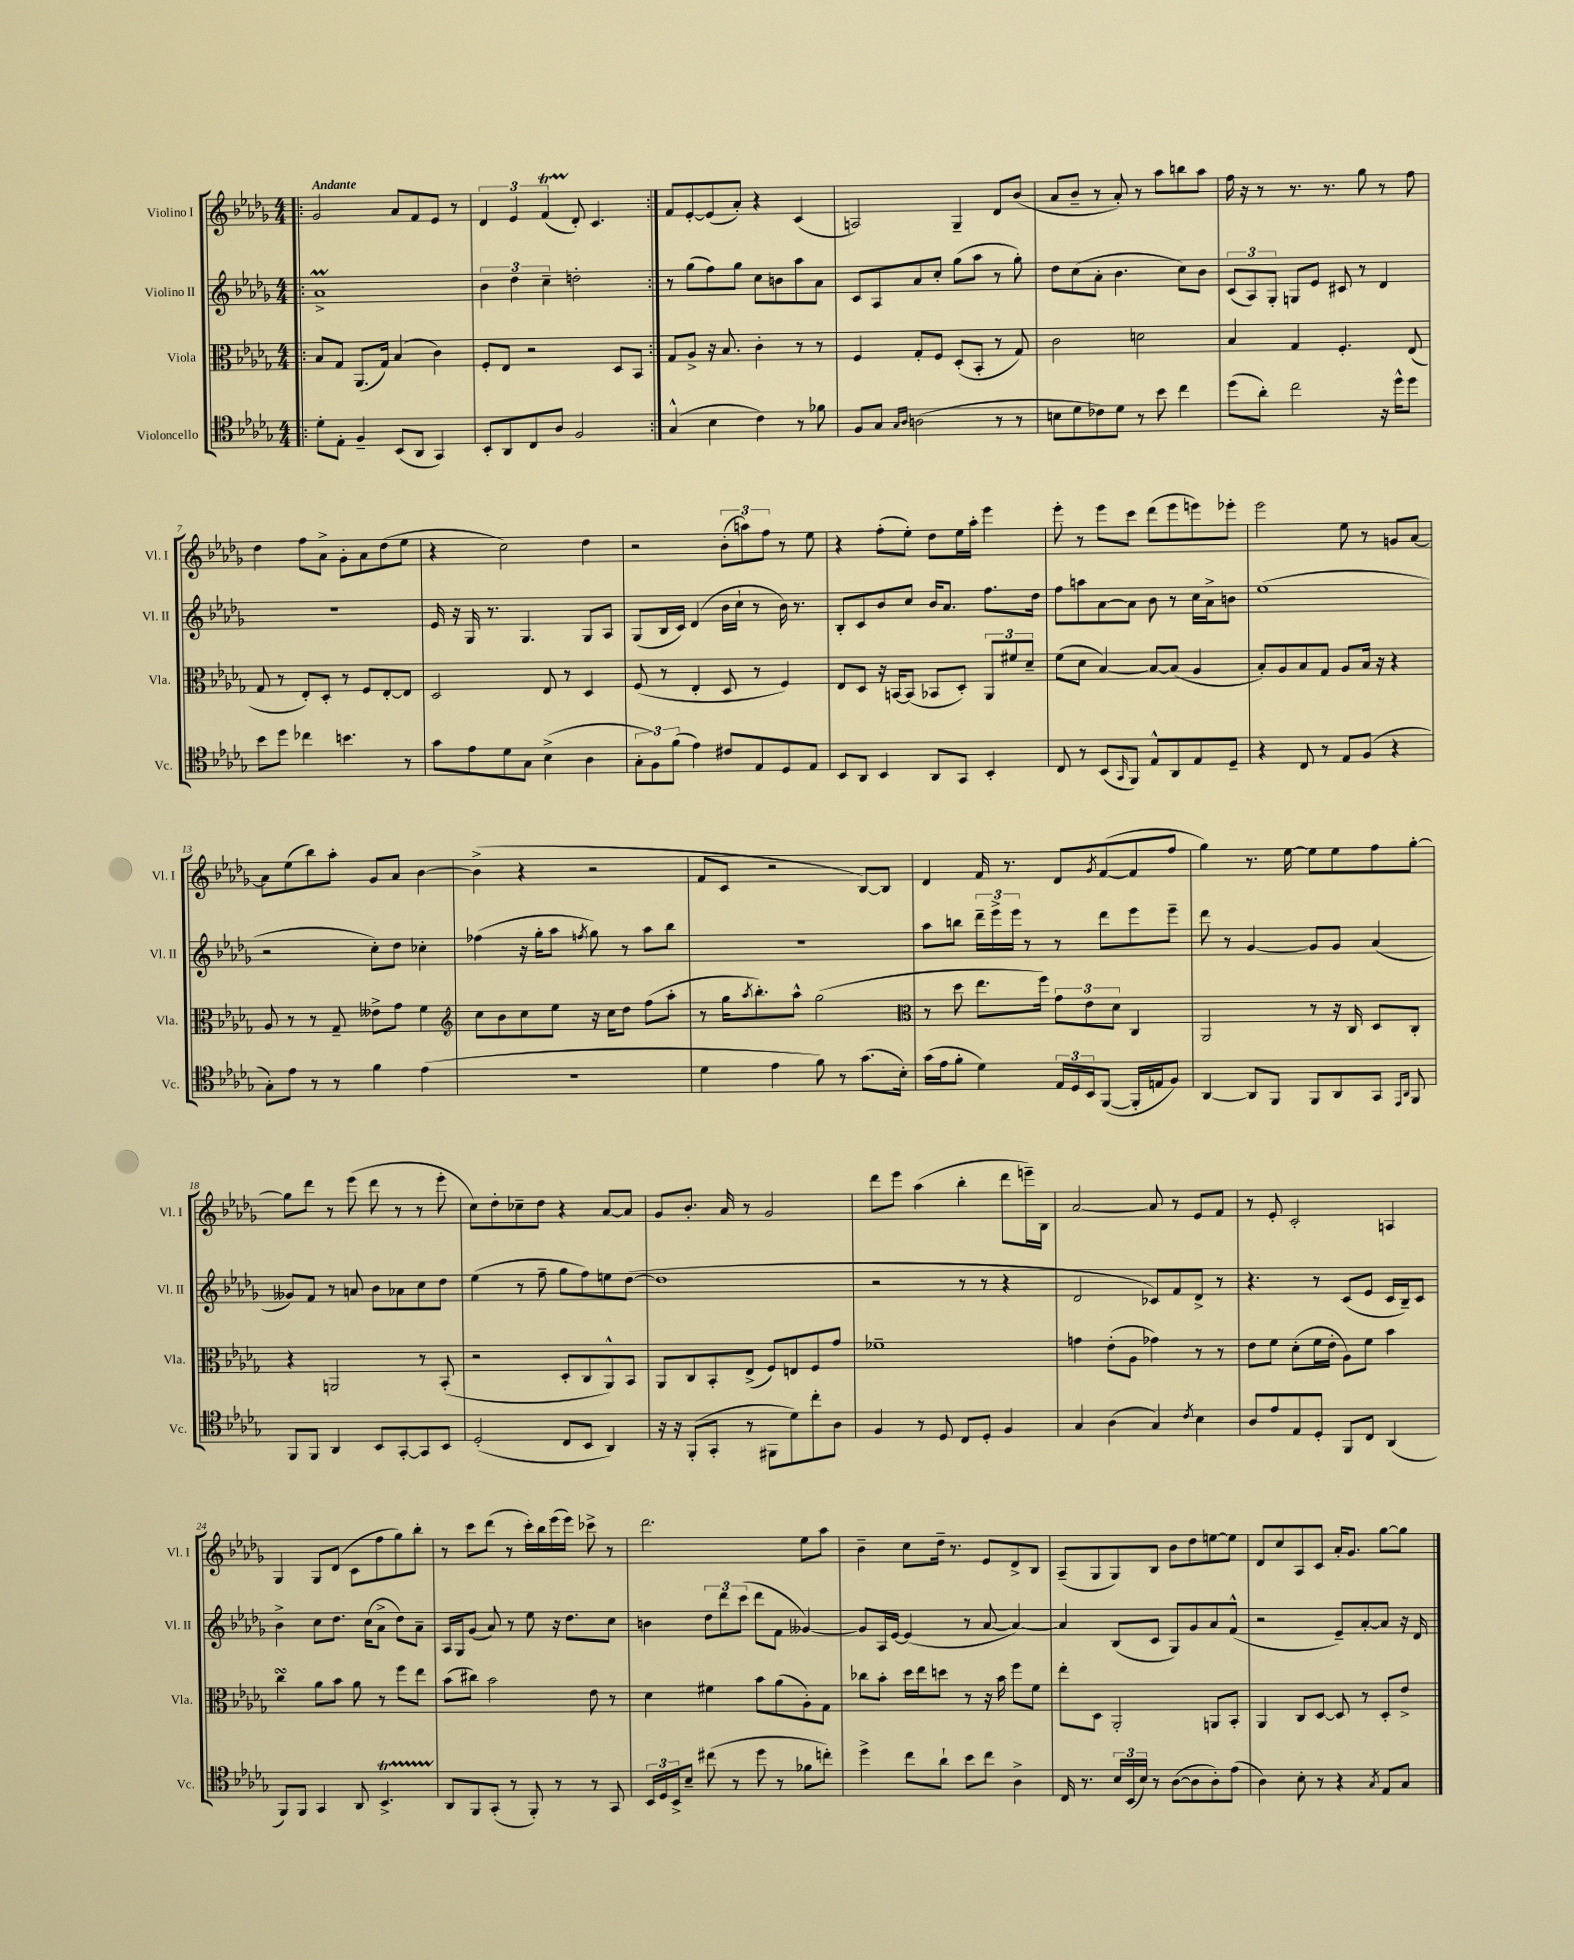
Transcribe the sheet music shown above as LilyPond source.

<<
\new StaffGroup <<
\new Staff = "s0" \with { instrumentName = "Violino I" shortInstrumentName = "Vl. I" } {
    \clef treble \key des \major \numericTimeSignature \time 4/4 \tempo "Andante"
    \repeat volta 2 { \bar ".|:" ges'2 aes'8 f'8 ees'8 r8 |
    \tuplet 3/2 { des'4 ees'4 f'4\startTrillSpan( } des'8-.\stopTrillSpan) c'4. | }
    f'8 ees'8~-. ees'8( aes'8-.) r4 c'4( |
    a2) ges4-- des'8 bes'8( |
    aes'8 bes'8-- r8 aes'8-.) r8 aes''8 b''8 aes''8 |
    f''16 r16 r8 r8. r8. ges''8 r8 f''8 |
    des''4 f''8 aes'8-> ges'8-. aes'8 des''8( ees''8 |
    r4 c''2) des''4 |
    r2 \tuplet 3/2 { bes'8-.( a''8) f''8 } r8 ees''8 |
    r4 f''8-.( ees''8-.) des''8 ees''16 aes''16-. ees'''4 |
    ees'''8-. r8 ees'''8 c'''8 des'''8( ees'''8 e'''8) ees'''8-. |
    ees'''2 ees''8 r8 g'8 aes'8~ |
    aes'8 ees''8( bes''8) aes''8-. ges'8 aes'8 bes'4~ |
    bes'4->( r4 r2 |
    f'8 c'8 r2 bes8~) bes8 |
    des'4 f'16 r8. des'8 \acciaccatura { ges'8 } f'8~( f'8 f''8 |
    ges''4) r8. ees''16~ ees''8 ees''8 f''8 ges''8~-. |
    ges''8 des'''8 r8 ees'''8( des'''8 r8 r8 ees'''8-. |
    c''8) des''8-. ces''8-- des''8 r4 aes'8~ aes'8 |
    ges'8 bes'8.-. aes'16 r8 ges'2 |
    des'''8 ees'''8 aes''4( bes''4-. des'''8 e'''16--) bes16 |
    aes'2~ aes'8 r8 ees'8 f'8 |
    r8 ees'8-. c'2-. a4 |
    ges4 ges8 des'8( c'8 f''8 ges''8) bes''8-. |
    r8 c'''8 des'''8( r8 c'''16-.) bes''16 ees'''16( ees'''16) ces'''8-> r8 |
    des'''2. ees''8 aes''8 |
    bes'4-- c''8 des''16-- r8. ees'8 des'8-> bes8 |
    aes8--( ges8 ges8) bes8 bes'8 des''8 e''8~ e''8 |
    des'8 c''8 aes8 c'8 aes'16-. ges'8. ges''8~ ges''8 \bar "|." |
}
\new Staff = "s1" \with { instrumentName = "Violino II" shortInstrumentName = "Vl. II" } {
    \clef treble \key des \major \numericTimeSignature \time 4/4
    \repeat volta 2 { \bar ".|:" aes'1->\prall |
    \tuplet 3/2 { bes'4 des''4 c''4-- } d''2-. | }
    r8 ges''8( f''8) ges''8 c''8 b'8 aes''8 aes'8 |
    c'8 aes8 aes'8 c''8-. ges''8( aes''8 r8 ges''8-.) |
    des''8 c''8( aes'8-. bes'4. c''8) bes'8 |
    \tuplet 3/2 { c'8( aes8) ges8-. } g8 ees'8 cis'8 r8 des'4 |
    R1 |
    ees'16 r16 ges16 r8. ges4. ges8 aes8 |
    ges8( bes16 c'16) des'4( bes'16 c''16-! r8 bes'16) r8. |
    bes8-. c'8 bes'8 c''8 bes'16 aes'8. f''8. des''16 |
    f''8 a''8 aes'8~ aes'8 bes'8 r8 c''16 aes'16-> b'8 |
    ees''1( |
    r2 c''8-.) des''8 ces''4-. |
    fes''4( r16 ges''16-. aes''8 \acciaccatura { f''8 } ges''8) r8 aes''8 bes''8 |
    R1 |
    aes''8 b''8 \tuplet 3/2 { des'''16-- ees'''16-> ees'''16 } r8 r8 des'''8 ees'''8 ees'''8-- |
    des'''8 r8 ges'4~ ges'8 ges'8 aes'4( |
    geses'8) f'8 r8 a'8 bes'8 aes'8 c''8 des''8 |
    ees''4( r8 f''8-- ges''8 f''8) e''8 des''8~( |
    des''1 |
    r2 r8 r8 r4 |
    des'2 ces'8) f'8 des'8-> r8 |
    r4. r8 c'8( ees'8 c'16 bes16--) c'8 |
    bes'4-> c''8 des''8. c''16( aes'8-> des''8) aes'8-- |
    aes16 ges16 ges'8( aes'8) r8 ees''8 r16 des''8. c''8 |
    b'4 \tuplet 3/2 { des''8 des'''8 c'''8( } des'''8 f'8 geses'4~) |
    geses'8 aes16 ees'16~ ees'4( r8 aes'8~ aes'4~) |
    aes'4 bes8( c'8 ges8) ges'8 aes'8 f'8-^( |
    r2 ees'8--) aes'8~-. aes'8 r16 des'16 \bar "|." |
}
\new Staff = "s2" \with { instrumentName = "Viola" shortInstrumentName = "Vla." } {
    \clef alto \key des \major \numericTimeSignature \time 4/4
    \repeat volta 2 { \bar ".|:" bes8 ges8 aes,8.( ges16) bes4( c'4) |
    f8-. ees8 r2 des8 bes,8 | }
    ges8 aes8-> r16 bes8. c'4-. r8 r8 |
    f4 ges8-. f8 des8-.( bes,8-. r8 ges8) |
    c'2 d'2 |
    bes4 ges4 f4.-. ees8( |
    ges8 r8 ees8-.) des8-. r8 f8 ees8~-. ees8 |
    des2 ees8 r8 des4 |
    f8( r8 ees4-. des8 r8 f4) |
    ees8 des8 r16 b,16~ b,8( bes,8 des8-.) \tuplet 3/2 { aes,8 fis'8 des'8-- } |
    f'8( des'8 bes4~) bes8~ bes8( aes4 |
    bes8-.) aes8 bes8 ges8 aes8 bes16 r16 r4 |
    aes8 r8 r8 ges8-- eeses'8-> ges'8 f'4 |
    \clef treble c''8 bes'8 c''8 ees''8 r16 c''16 des''8 f''8( aes''8-. |
    r8 ges''16 \acciaccatura { aes''8 } bes''8.-.) aes''8-^ ges''2( |
    \clef alto r8 des''8 ees''8. f''16) \tuplet 3/2 { ges'8 ees'8 des'8 } c4 |
    aes,2 r8 r16 c16 des8 c8-. |
    r4 a,2 r8 bes,8-.( |
    r2 des8-. c8 aes,8-^) bes,8 |
    aes,8 c8 bes,8-. ees8->( f8) e8 f8 ges'8 |
    fes'1-- |
    g'4 ees'8-.( aes8 ges'4) r8 r8 |
    ees'8 f'8 des'8-.( f'16 ees'16-. aes8) f'8 bes'4 |
    c''4\turn aes'8 bes'8 aes'8 r8 f''8 ees''8 |
    bes'8( cis''8) bes'2 ees'8 r8 |
    des'4 fis'4 bes'8 aes'8( aes8-.) ges8 |
    ces''8 bes'8-. des''16 ees''16 d''8 r8 r16 bes'16 f''8 f'8 |
    ees''8-. des8 aes,2-. a,8 bes,8-. |
    aes,4 c8 des8~ des8 r8 des8-. ees'8-> \bar "|." |
}
\new Staff = "s3" \with { instrumentName = "Violoncello" shortInstrumentName = "Vc." } {
    \clef tenor \key des \major \numericTimeSignature \time 4/4
    \repeat volta 2 { \bar ".|:" des'8-. ees8-. f4-- bes,8( aes,8 ges,4) |
    bes,8-. aes,8 c8 aes8 f2 | }
    ges4-^( bes4 c'4) r8 fes'8 |
    f8 ges8 \grace { ges16 aes16 } a2( r8 r8 |
    b8 des'8 ces'8) des'8 r8 bes'8 c''4 |
    des''8( aes'8-.) c''2 r16 des''16-^ des''8 |
    bes'8 des''8 ces''4 b'4. r8 |
    ges'8 ees'8 des'8 ges8 bes4->( aes4 |
    \tuplet 3/2 { ges8-. f8) f'8( } ees'4) cis'8 ees8 des8 ees8 |
    bes,8 aes,8 bes,4 aes,8 ges,8 bes,4-. |
    c8 r8 bes,8( \grace { ges,16 } f,8) ees8-^ aes,8 ees8 des8-- |
    r4 c8 r8 ees8 f8( r4 |
    ges8-.) ees'8 r8 r8 f'4 ees'4( |
    R1 |
    des'4 ees'4 f'8) r8 ges'8.( bes16-.) |
    ges'16( ees'16 f'8-. des'4) \tuplet 3/2 { ees16 des16 bes,16 } f,8~( f,16-. e16 f8) |
    aes,4~ aes,8 f,8 f,8 aes,8 ges,8 \grace { ees,16 aes,16 } f,8 |
    f,8 f,8 aes,4 bes,8 ges,8~-. ges,8 bes,8 |
    des2-.( c8 bes,8 aes,4) |
    r16 r16 f,8-.( ges,8-. r8 fis,8 des'8) c''8-. aes8 |
    f4 r8 des8 c8 des8-. f4 |
    ges4 aes4( ges4) \acciaccatura { c'8 } bes4 |
    aes8 ees'8 ees8 des8-. f,8 c8 aes,4( |
    f,8) f,8 ges,4 aes,8 bes,4.->\startTrillSpan |
    aes,8\stopTrillSpan f,8 ges,8-.( r8 f,8-.) r8 r8 ges,8 |
    \tuplet 3/2 { bes,16 des16 bes,16-> } bes8-- cis''8( r8 des''8 r8 fes'8 c''8-.) |
    des''4-> c''8 aes'8-! bes'8 c''8 aes4-> |
    c16 r8. \tuplet 3/2 { bes16 bes,16( bes16) } r8 aes8~( aes8 aes8-.) ees'8( |
    aes4) bes8-. r8 r4 \acciaccatura { ges8 } ees8 ges8 \bar "|." |
}
>>
>>
